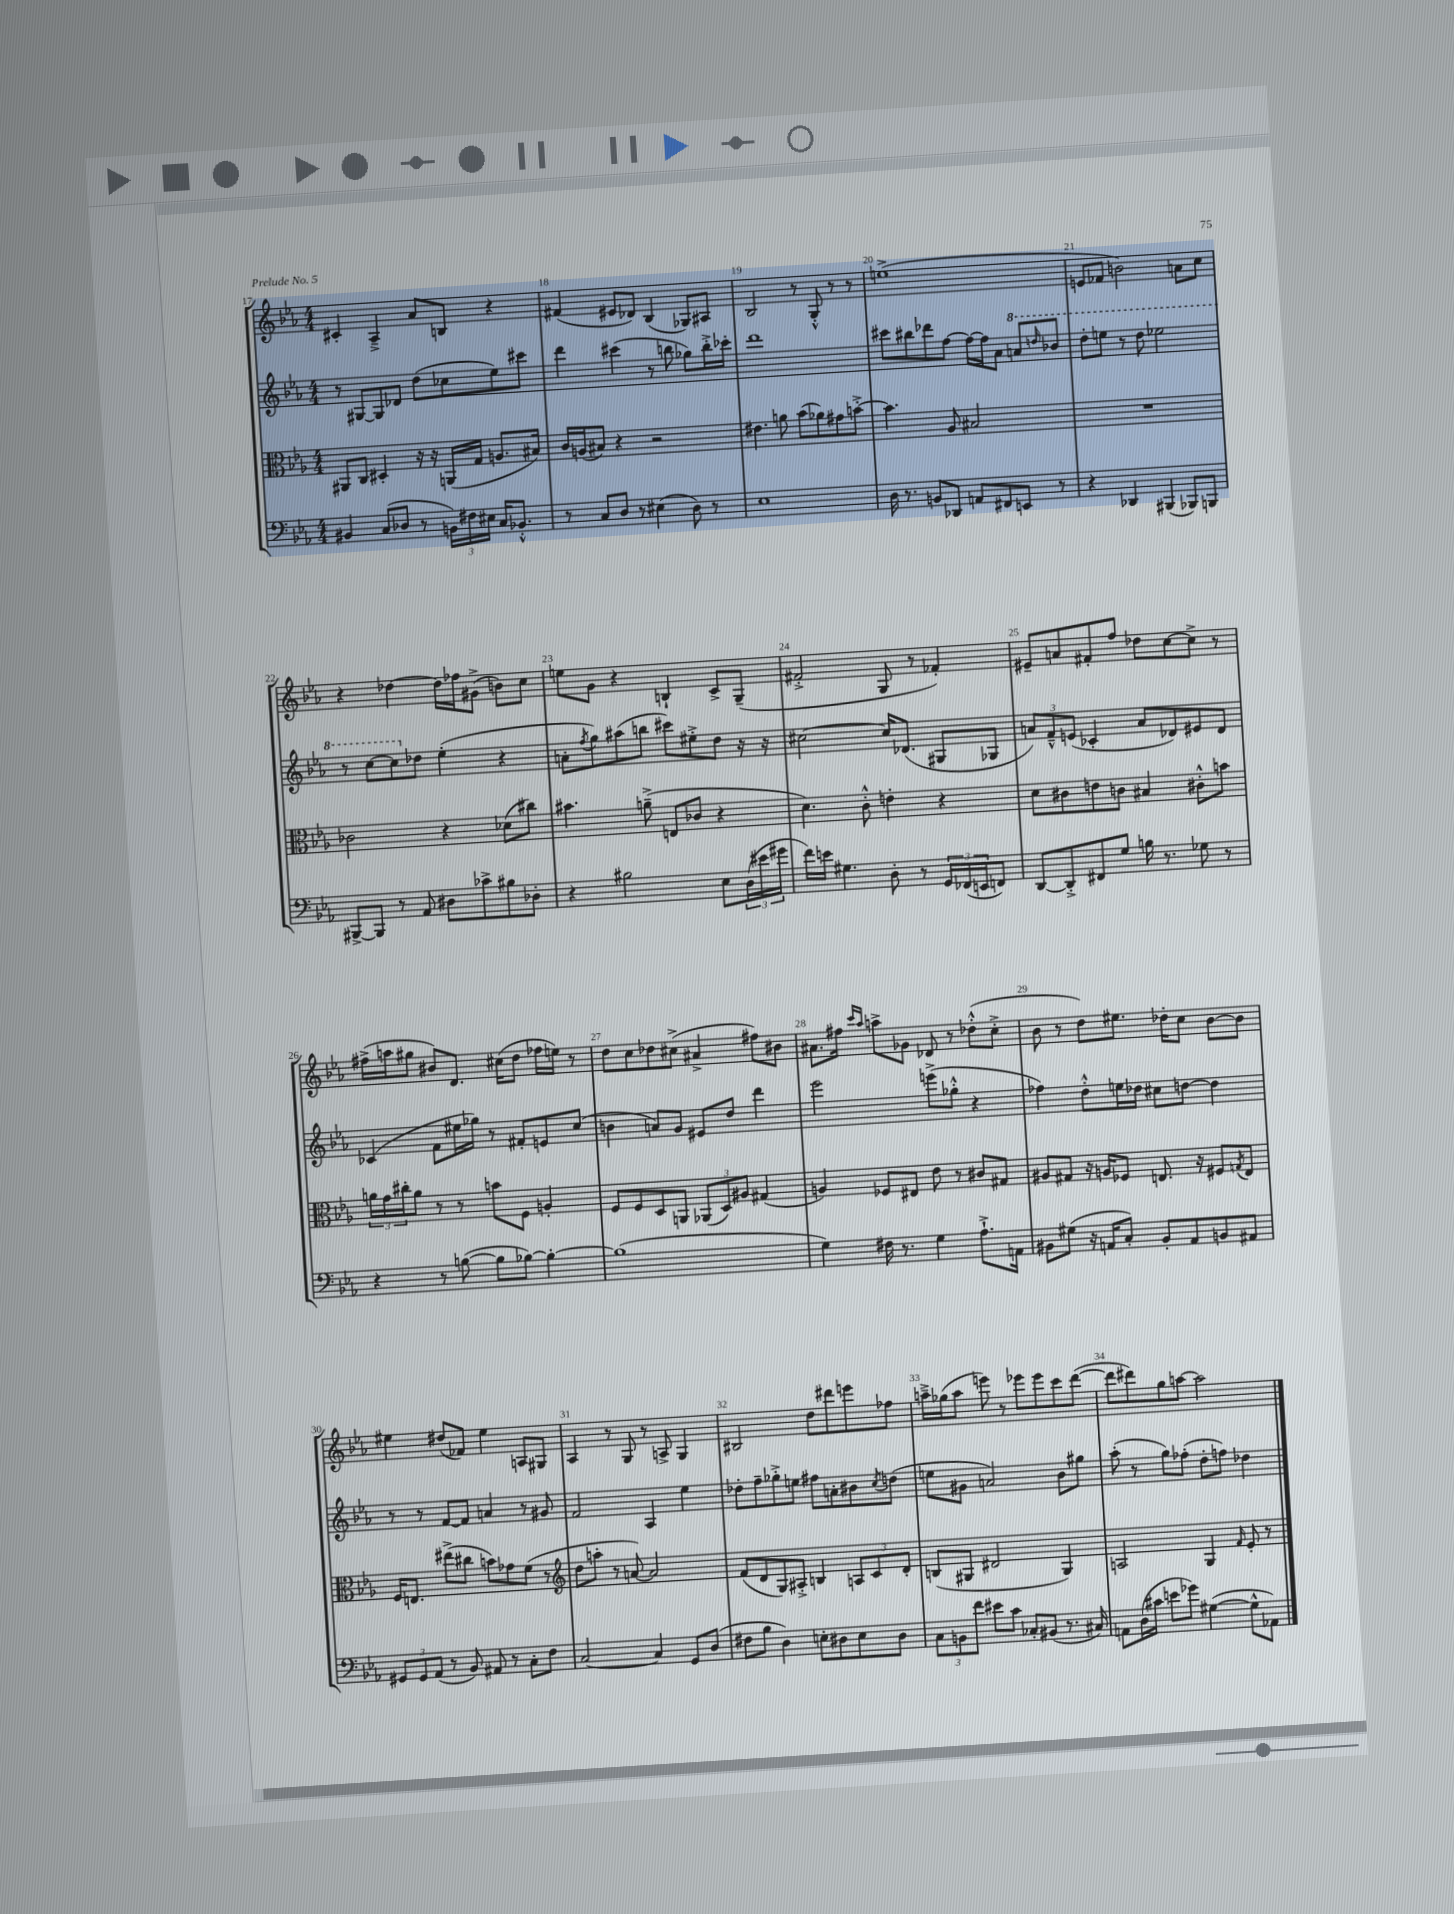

**kern	**kern	**kern	**kern
*staff4	*staff3	*staff2	*staff1
*clefF4	*clefC3	*clefG2	*clefG2
*k[b-e-a-]	*k[b-e-a-]	*k[b-e-a-]	*k[b-e-a-]
*M4/4	*M4/4	*M4/4	*M4/4
4BB#	8AA#	8r	4c#'
.	8C	[8G#	.
(8C	4D#'	8G#]	4A-~^
8D-	.	8d-	.
8r	16r	(8dd	8a-
.	16r	.	.
24BB)	(16AA	8cc-	8B
24F#	.	.	.
.	16G	.	.
24E#	.	.	.
16C	8.A	8ee-)	4r
8.BB-'^^	.	.	.
.	.	8ccc#	.
.	16B#)	.	.
=	=	=	=
8r	16c	4ddd	(4f#
.	(16A	.	.
8C	8B#)	.	.
8D	4r	(4ccc#	8e#
8r	.	.	8d-)
(4E#	2r	8r	(4B-
.	.	8bb	.
8D)	.	8gg-)	8G-)
8r	.	16bb'^	8A#
.	.	16ccc-'	.
=	=	=	=
1E-	4.e#	1ddd	2B-
.	8a	.	.
.	(8b-	.	8r
.	8a-)	.	8G'^^
.	8g#	.	8r
.	[8b'^	.	8r
=	=	=	=
16D	4.b]	8ccc#	(1ee^
8.r	.	.	.
.	.	8bb#	.
8BB	.	8ddd-	.
8DD-	8A-	[8ff	.
8AA	2B#	16ff_	.
.	.	16ff]	.
8FF#	.	8a-	.
8EE	.	8aa	.
.	.	16qqddd	.
8r	.	8bb-	.
=	=	=	=
4r	1r	8ddd'	8e
.	.	8eee	8f-
4DD-	.	8r	2b)
.	.	8ddd	.
(4BBB#	.	2eee-	.
8BBB-)	.	.	8a
8BBB	.	.	8cc
=	=	=	=
[8BBB#^	2c-	8r	4r
8BBB#]	.	[8ccc	.
8r	.	8ccc]	[4dd-
8AA-	.	8dd-	.
8D#	4r	(4ee-'	16dd-]
.	.	.	16ff-
8c-^	.	.	(8g#^
8B#	(8d-	4r	8b)
8D-'	8cc#)	.	8cc
=	=	=	=
4r	4.b#	8a'	8ee
.	.	8qff	.
.	.	8gg)	8g
2B#	.	(8aa#	4r
.	(8a~^	8bb	.
.	8E	8ccc#)	4B`
.	8c-	8ee#'^	.
8E-	4r	8dd	8c^
(24D	.	16r	(8G~
24e#	.	.	.
.	.	16r	.
24g#	.	.	.
=	=	=	=
16f)	4.d)	[2cc#	2f#'^
16e	.	.	.
4.G#	.	.	.
.	8c'^^	.	.
8D'	4e'	16cc#]	8G
.	.	(8.d-	.
8r	.	.	8r
24GG	4r	8G#	4f-')
(24FF-	.	.	.
24EE	.	.	.
8FF)	.	8G-	.
=	=	=	=
[8DD	8d	12a)	8e#~
.	.	12f~^^	.
8DD'^]	8c#	.	8a
.	.	(12e	.
8FF#	8e	4c-'	8f#'
8G	8c	.	8ff
16B	4B#	8a	8dd-
8.r	.	.	.
.	.	8d-)	[8cc
8G-	8c#'^^	8e#	8cc^]
8r	8b	8d-	8r
=	=	=	=
4r	24a	(4c-	(16ff#^
.	24g	.	.
.	.	.	16aa
.	24cc#'	.	.
.	8a	.	8gg#
8r	8r	8f	8b#)
([8B	8r	16ee#	8.d
.	.	16gg-)	.
8B]	8b	8r	.
.	.	.	(16cc#
[8B-)	8F	8f#'	8dd
4B-'_	4A'	8e	16ff-
.	.	.	16ee)
.	.	(8cc	8r
=	=	=	=
(1B-]	8F	4b	8dd
.	8F	.	8cc
.	8D	8a)	8dd-
.	8AA	8g	(8cc#^
.	(12AA-	8e#	4a#^
.	12D)	.	.
.	.	8dd	.
.	12A#	.	.
.	(4G#	4ddd	8ff#)
.	.	.	8b#
=	=	=	=
4G)	4A)	2eee-	8.a#
.	.	.	16ff#
.	.	.	16qqccc
.	.	.	16qqaa-
16F#	8F-	.	8aa^
8.r	.	.	.
.	8E#	.	8g-
4G	8e-	(8eee^	8d-
.	8r	8gg-'^^	8r
8.A-`^	8c#	4r	(8dd-'^^
.	8G#	.	8cc'^
16AA	.	.	.
=	=	=	=
8BB#	8A#	4ff-)	8b-
(8G#	8G#	.	8r
16r	16r	8dd'^^	8dd)
16AA	16A	.	.
8C')	8F-	16ee	8.ee#
.	.	16dd-	.
8BB#'	8.E	8cc#	.
.	.	.	16dd-'
8AA	.	[8dd	8cc
.	16r	.	.
8BB	8F#	4dd]	[8b-
.	8qG	.	.
8AA#	8E	.	8b-]
=	=	=	=
12GG#	16F	8r	4ee#
.	8.E	.	.
12GG#	.	.	.
.	.	8r	.
(12AA-	.	.	.
8r	(8ee#^	[8f	(8dd#
8BB-)	8cc#	8f]	8f-)
8AA#	8b)	4a	4ee#
8r	8g-	.	.
8C'	(8f	8r	8A
8F	8r	8g#	8G#
=	=	=	=
*	*clefG2	*	*
[2C	8dd	2f	4A-
.	8aa'	.	.
.	8r	.	8r
.	[8a)	.	8G
4C]	2a]	4A-	8r
.	.	.	8A^
8GG	.	4ee-	4G
(8D	.	.	.
=	=	=	=
8F#	(8f	8dd-'	2B#
8B-	8d	8ff~	.
4D)	8G)	8gg-'^	.
.	8A#'^	8ee	.
8E'	4B	8ff#	8dd
8D#	.	8a'	8ddd#
8E	12A	8b#	8eee
.	12c	.	.
.	.	8qcc	.
8D#	.	(8dd	8ff-
.	12d'	.	.
=	=	=	=
12C	(8B	8ee	16aa~^
.	.	.	(16gg-
12BB	.	.	.
.	8G#	8g#	8aa
12f	.	.	.
8e#	2d#	2a)	8eee)
8c	.	.	8r
8C-'	.	.	8eee-
(8BB#	.	.	8eee-
8.r	4G#)	8b-	8ccc
.	.	8gg#	([8ddd
16C#)	.	.	.
=	=	=	=
8AA	2A	(8aa-'	8ddd]
(16D	.	8r	8ddd#)
16c#	.	.	.
8e	.	8gg)	8gg
8g-)	.	(8ff-'	[8aa
([4G#	4G	8dd'	2aa]
.	.	8ff)	.
.	16qqf	.	.
8G#^^]	8e-'	4dd-	.
8AA-)	8r	.	.
==	==	==	==
*-	*-	*-	*-
